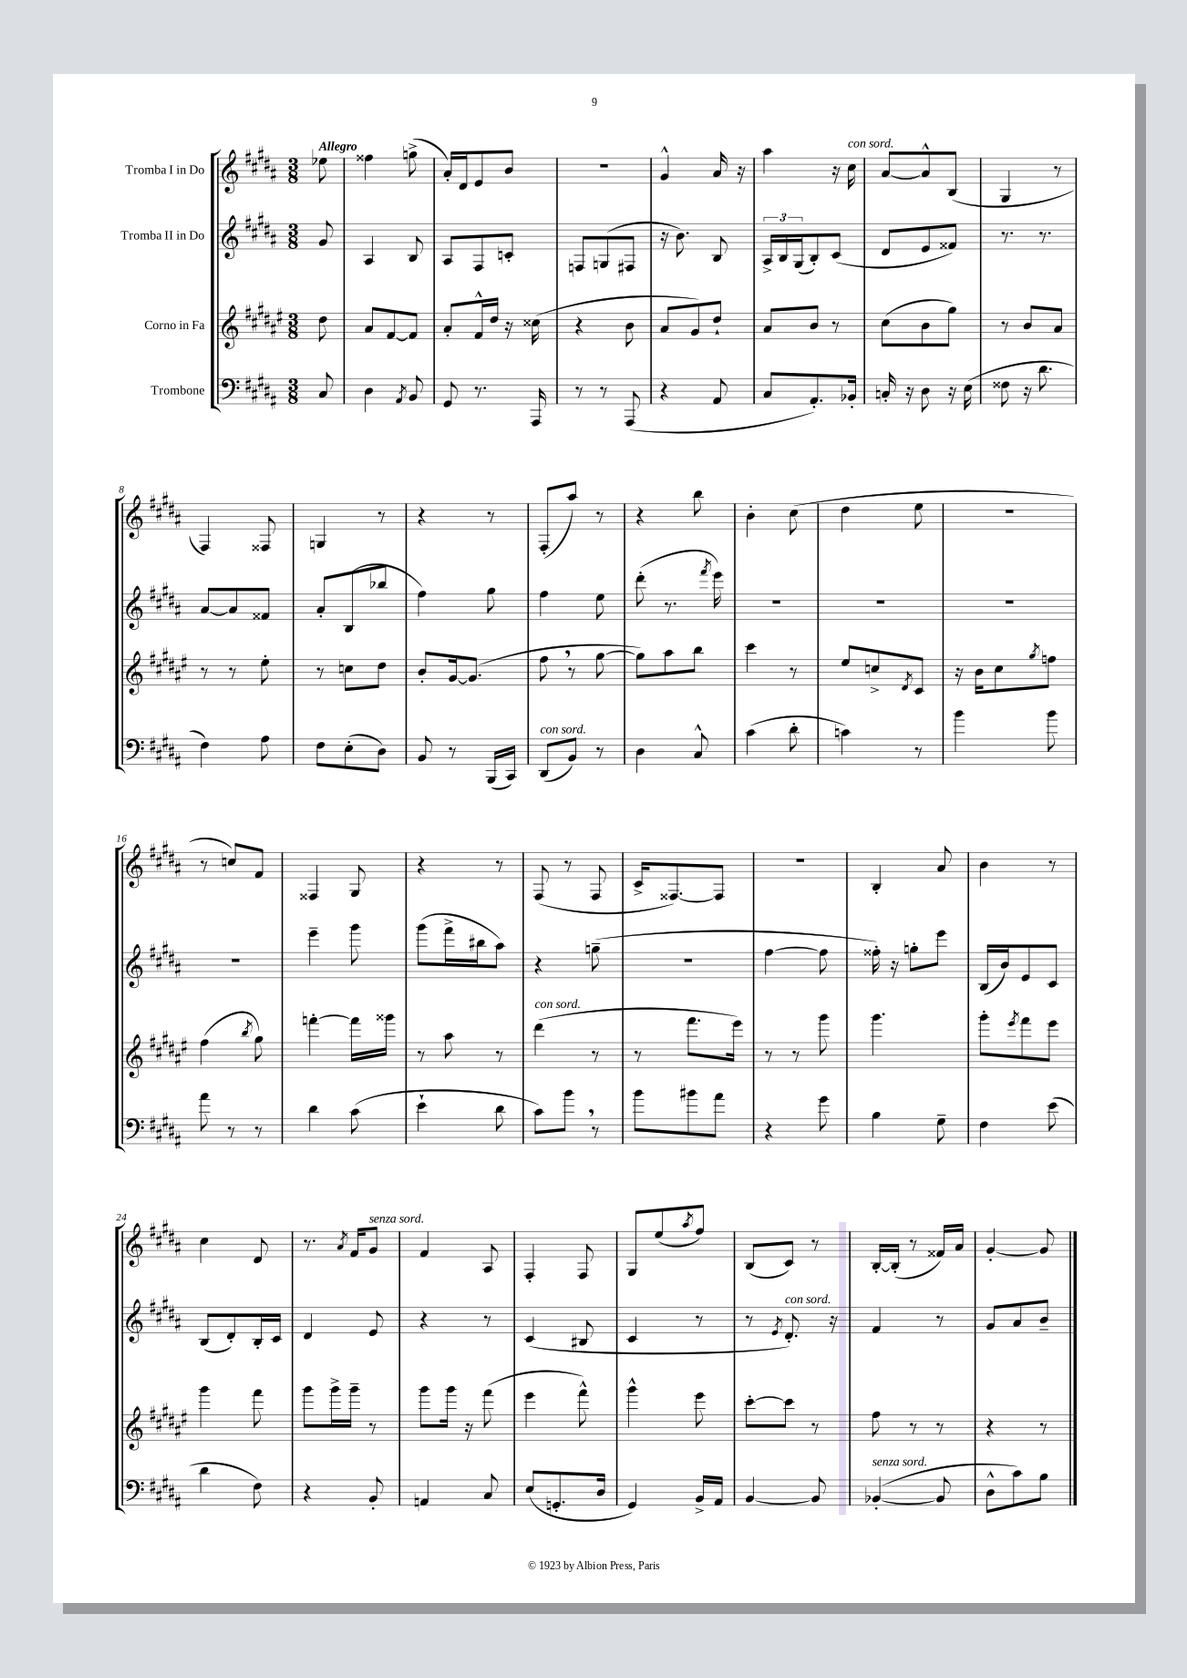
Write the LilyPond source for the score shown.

<<
\new StaffGroup <<
\new Staff = "s0" \with { instrumentName = "Tromba I in Do" } {
    \clef treble \key b \major \numericTimeSignature \time 3/8 \partial 8 \tempo "Allegro"
    ees''8 |
    fisis''4 g''8->( |
    ais'16-.) dis'16 e'8 b'8 |
    R4. |
    gis'4-^ ais'16 r16 |
    ais''4 r16 cis''16^\markup { \italic "con sord." } |
    ais'8~ ais'8-^ b8( |
    gis4 r8 |
    fis4) fisis8 |
    g4 r8 |
    r4 r8 |
    fis8-.( ais''8) r8 |
    r4 b''8 |
    b'4-. cis''8( |
    dis''4 e''8 |
    R4. |
    r8 c''8) fis'8 |
    fisis4 gis8 |
    r4 r8 |
    fis8( r8 fis8 |
    cis'16-> fisis8.~) fisis8 |
    R4. |
    b4-. ais'8 |
    b'4 r8 |
    cis''4 dis'8 |
    r8. \acciaccatura { ais'8 } fis'16 gis'8^\markup { \italic "senza sord." } |
    fis'4 ais8 |
    fis4-. fis8 |
    gis8 e''8( \acciaccatura { ais''8 } fis''8) |
    b8( cis'8) r8 |
    b16~-. b16-.( r8 fisis'16) ais'16 |
    gis'4~-. gis'8 \bar "|." |
}
\new Staff = "s1" \with { instrumentName = "Tromba II in Do" } {
    \clef treble \key b \major \numericTimeSignature \time 3/8 \partial 8
    gis'8 |
    ais4 b8 |
    ais8 fis8 c'8-. |
    f8 g8( fis8 |
    r16 b'8.) b8 |
    \tuplet 3/2 { ais16-> b16 gis16( } b8-.) cis'8( |
    dis'8 e'8 fisis'8) |
    r8. r8. |
    ais'8~ ais'8 fisis'8 |
    ais'8-. b8( bes''8 |
    fis''4) gis''8 |
    fis''4 e''8 |
    dis'''8-.( r8. \acciaccatura { fis'''8 } e'''16) |
    R4. |
    R4. |
    R4. |
    R4. |
    e'''4-- gis'''8 |
    gis'''8( fis'''16-> bis''16 ais''8) |
    r4 g''8--( |
    R4. |
    fis''4~ fis''8 |
    fisis''16-.) r16 g''8-. e'''8 |
    b16( b'16) e'8 cis'8 |
    b8( dis'8-.) b16-. cis'16 |
    dis'4 e'8 |
    r4 r8 |
    cis'4( bis8 |
    cis'4 r8 |
    r8 \acciaccatura { e'8 } dis'8.-.^\markup { \italic "con sord." }) r16 |
    fis'4 r8 |
    gis'8 ais'8 b'8-- \bar "|." |
}
\new Staff = "s2" \with { instrumentName = "Corno in Fa" } {
    \clef treble \key fis \major \numericTimeSignature \time 3/8 \partial 8
    dis''8 |
    ais'8 fis'8~ fis'8 |
    ais'8-. fis'16-^ dis''16 r16 cisis''16( |
    r4 b'8 |
    ais'8 gis'8) dis''8-! |
    ais'8 b'8 r8 |
    cis''8( b'8 gis''8) |
    r8 b'8 ais'8 |
    r8 r8 eis''8-. |
    r8 c''8 dis''8 |
    b'8-. gis'16~ gis'8.( |
    fis''8 \breathe r8 gis''8~ |
    gis''8) ais''8 b''8 |
    cis'''4 r8 |
    eis''8 c''8-> \acciaccatura { dis'8 } cis'8 |
    r16 b'16 cis''8 \acciaccatura { gis''8 } f''8 |
    fis''4( \acciaccatura { b''8 } gis''8) |
    f'''4~-. f'''16 gisis'''16 |
    r8 ais''8 r8 |
    dis'''4^\markup { \italic "con sord." }( r8 |
    r8 fis'''8. eis'''16) |
    r8 r8 gis'''8 |
    gis'''4. |
    gis'''8-. \acciaccatura { eis'''8 } fis'''8 eis'''8 |
    gis'''4 fis'''8 |
    gis'''8 gis'''16-> gis'''16-- r8 |
    gis'''8 gis'''16 r16 fis'''8( |
    eis'''4 fis'''8-^) |
    gis'''4-^ eis'''8 |
    cis'''8~-. cis'''8 r8 |
    fis''8 r8 r8 |
    r4 r8 \bar "|." |
}
\new Staff = "s3" \with { instrumentName = "Trombone" } {
    \clef bass \key b \major \numericTimeSignature \time 3/8 \partial 8
    cis8 |
    dis4 \acciaccatura { ais,8 } b,8 |
    gis,8 r8. ais,,16 |
    r8 r8 ais,,8( |
    r4 ais,8 |
    cis8 ais,8.-.) bes,16-. |
    c16-. r16 dis8 r16 e16( |
    fisis8 r16 dis'8. |
    fis4) ais8 |
    fis8 e8-.( dis8) |
    b,8 r8 b,,16( cis,16) |
    dis,8^\markup { \italic "con sord." }( b,8) r8 |
    dis4 cis8-^ |
    cis'4( dis'8-. |
    c'4) r8 |
    b'4 b'8 |
    ais'8 r8 r8 |
    dis'4 cis'8( |
    e'4-! dis'8 |
    cis'8) b'8 \breathe r8 |
    b'8 bis'8 ais'8 |
    r4 gis'8 |
    b4 gis8-- |
    fis4 e'8( |
    dis'4 fis8) |
    r4 b,8-. |
    a,4 cis8 |
    e8( g,8.-. dis16 |
    gis,4) b,16-> ais,16 |
    b,4~ b,8 |
    bes,4~-.^\markup { \italic "senza sord." }( bes,8 |
    dis8-^ cis'8) b8 \bar "|." |
}
>>
>>
